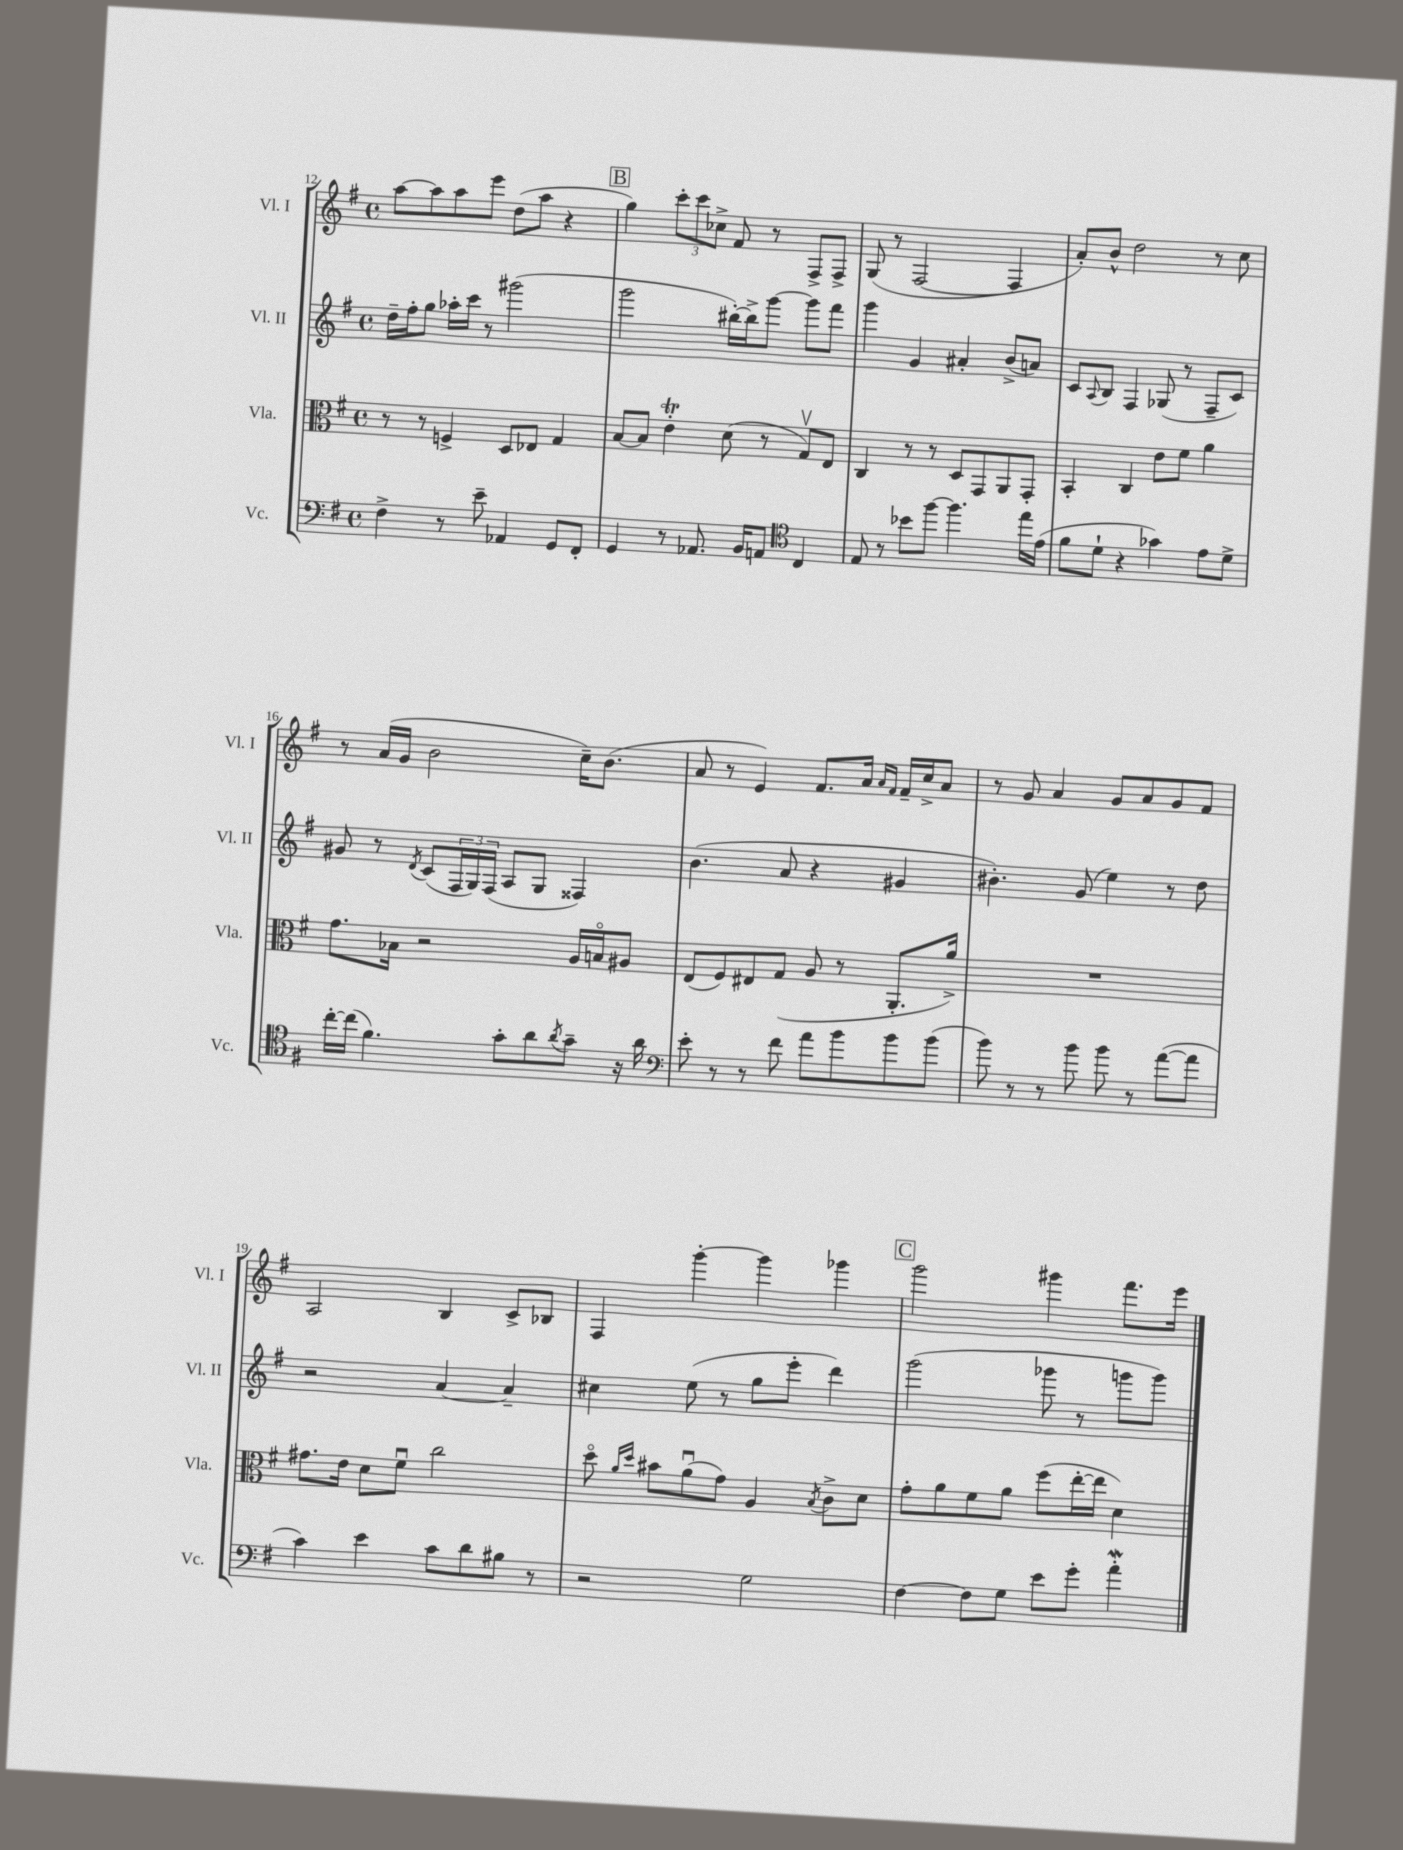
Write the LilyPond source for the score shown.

<<
\new StaffGroup <<
\new Staff = "s0" \with { instrumentName = "Vl. I" shortInstrumentName = "Vl. I" } {
    \clef treble \key g \major \defaultTimeSignature \time 4/4
    a''8~ a''8 a''8 e'''8 d''8( a''8 r4 |
    \mark \markup { \box "B" } g''4) \tuplet 3/2 { c'''8-. c'''8 ces''8-> } fis'8 r8 fis8-> fis8-> |
    g8( r8 fis2~ fis4 |
    a'8-.) b'8-^ d''2 r8 c''8 |
    r8 a'16( g'16 b'2 c''16--) b'8.( |
    a'8 r8 e'4) fis'8. a'16 \grace { a'16 fis'16 } fis'16-- c''16-> a'8 |
    r8 g'8 a'4 g'8 a'8 g'8 fis'8 |
    a2 b4 c'8-> bes8 |
    fis4 g'''4~-. g'''4 ges'''4 |
    \mark \markup { \box "C" } g'''2 gis'''4 fis'''8. e'''16 \bar "|." |
}
\new Staff = "s1" \with { instrumentName = "Vl. II" shortInstrumentName = "Vl. II" } {
    \clef treble \key g \major \defaultTimeSignature \time 4/4
    d''16-- fis''16-. g''8 aes''16-. c'''16 r8 gis'''2( |
    \mark \markup { \box "B" } g'''2 bis''16~-.) bis''16-> g'''8~ g'''8 fis'''8 |
    g'''4 g'4 ais'4-. b'8->( a'8) |
    c'8 \appoggiatura { a8 } b8 fis4 ges8( r8 fis8-- c'8) |
    gis'8 r8 \acciaccatura { d'8 } c'8( \tuplet 3/2 { fis16 g16) fis16( } a8 g8 fisis4) |
    b'4.( a'8 r4 gis'4 |
    bis'4.-.) g'8( e''4) r8 d''8 |
    r2 a'4~ a'4-- |
    cis''4 e''8( r8 g''8 e'''8-. d'''4) |
    \mark \markup { \box "C" } g'''2( ges'''8 r8 g'''8 g'''8) \bar "|." |
}
\new Staff = "s2" \with { instrumentName = "Vla." shortInstrumentName = "Vla." } {
    \clef alto \key g \major \defaultTimeSignature \time 4/4
    r8 r8 f4-> d8 ees8 g4 |
    \mark \markup { \box "B" } b8~ b8 e'4-.\trill d'8( r8 g8\upbow) e8 |
    c4 r8 r8 d8 g,8 a,8 g,8-. |
    b,4-. c4 e'8 fis'8 a'4 |
    g'8. bes16 r2 a16 b16\flageolet ais8 |
    e8( fis8) eis8 g8( a8 r8 a,8.-. a'16->) |
    R1 |
    gis'8. e'16 d'8 fis'8\downbow c''2 |
    d''8\flageolet \grace { a'16 d''16 } bis'8 a'8\downbow( g'8) a4 \acciaccatura { b8 } c'8-> d'8 |
    \mark \markup { \box "C" } g'8-. a'8 fis'8 a'8 fis''8( e''16~-. e''16 d'4) \bar "|." |
}
\new Staff = "s3" \with { instrumentName = "Vc." shortInstrumentName = "Vc." } {
    \clef bass \key g \major \defaultTimeSignature \time 4/4
    fis4-> r8 e'8-- aes,4 g,8 fis,8-. |
    \mark \markup { \box "B" } g,4 r8 aes,8. b,16 a,8 \clef tenor c4 |
    e8 r8 bes'8 fis''8~ fis''4. e''16 e'16( |
    fis'8 d'8-! r4 ges'4) e'8 d'8-> |
    c''16~-. c''16( fis'4.) g'8-. a'8 \acciaccatura { a'8 } g'8-- r16 a'16 |
    \clef bass e'8-. r8 r8 fis'8 a'8 b'8 b'8 b'8( |
    b'8) r8 r8 b'8 b'8 r8 a'8~( a'8 |
    c'4) e'4 c'8 d'8 bis8 r8 |
    r2 g2 |
    \mark \markup { \box "C" } fis4~ fis8 g8 e'8 g'8-. a'4-.\mordent \bar "|." |
}
>>
>>
\layout { \context { \Score currentBarNumber = #12 } }
